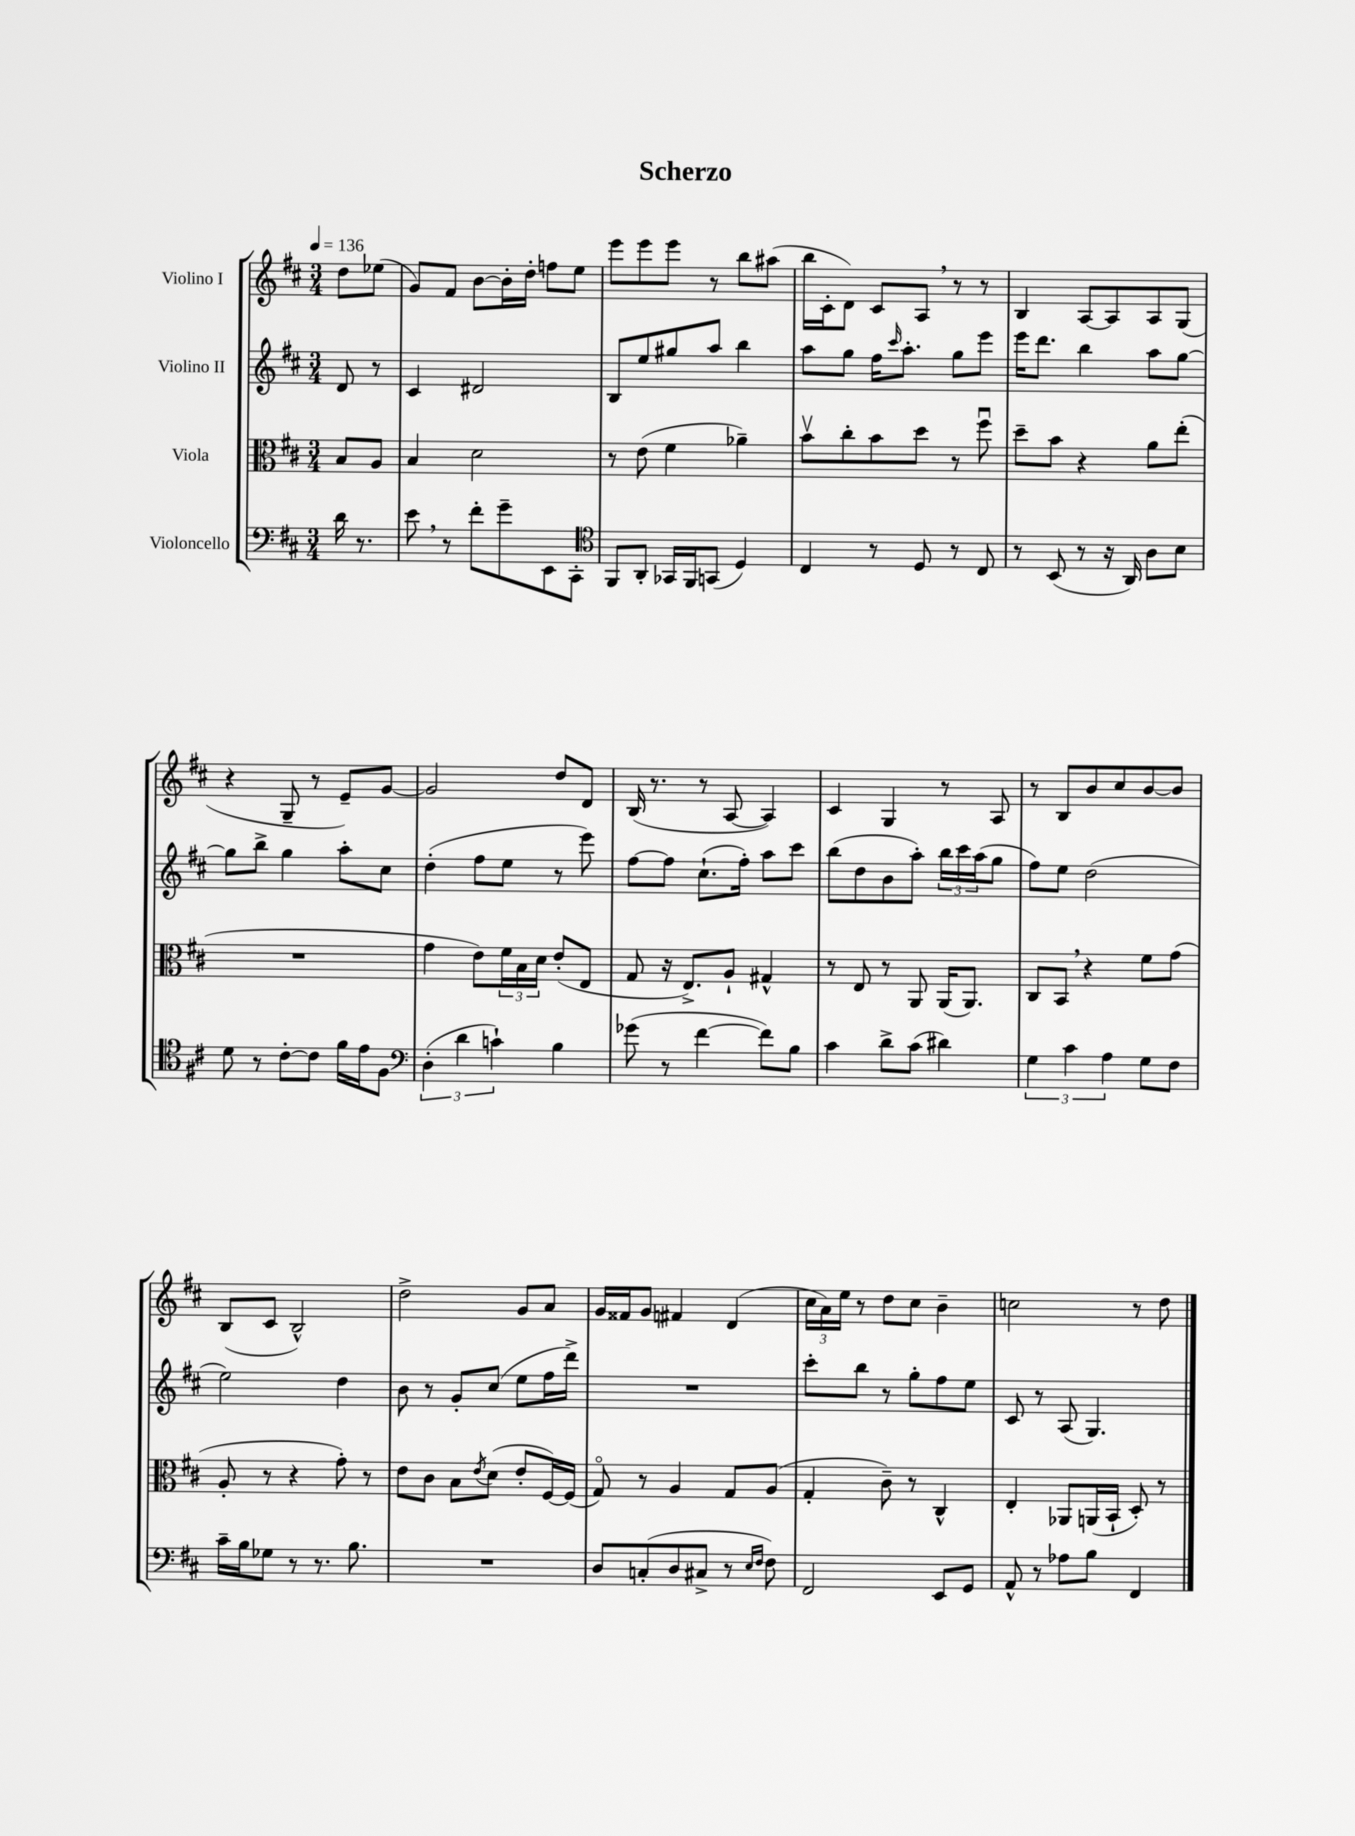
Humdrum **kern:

**kern	**kern	**kern	**kern
*staff4	*staff3	*staff2	*staff1
*clefF4	*clefC3	*clefG2	*clefG2
*k[f#c#]	*k[f#c#]	*k[f#c#]	*k[f#c#]
*M3/4	*M3/4	*M3/4	*M3/4
*MM136	*MM136	*MM136	*MM136
16d	8B	8d	8dd
8.r	.	.	.
.	8A	8r	(8ee-
=	=	=	=
8e	4B	4c#	8g)
8r	.	.	8f#
8f#'	2d	2d#	[8b
8g~	.	.	16b']
.	.	.	16dd'
8EE	.	.	8ff
8CC#'	.	.	8ee
=	=	=	=
*clefC4	*	*	*
8FF#	8r	8B	8eee
8AA'	(8e	8ee	8eee
16GG-	4f#	8gg#	8eee
16FF#	.	.	.
(8GG	.	8aa	8r
4D)	4a-~)	4bb	8bb
.	.	.	(8aa#
=	=	=	=
4C#	8bv	8aa	16bb
.	.	.	16c#'
.	8cc#'	8gg	8d)
8r	8b	16ff#	8c#
.	.	16qqccc#	.
.	.	8.aa'	.
8D	8dd	.	8A
8r	8r	8gg	8r
8C#	8ff#u	8eee	8r
=	=	=	=
8r	8dd~	16eee	4B
.	.	8.ddd	.
(8BB	8b	.	.
8r	4r	4bb	[8A
16r	.	.	8A]
16AA)	.	.	.
8A	8a	8aa	8A
8B	(8ee'	[8gg	(8G
=	=	=	=
8d	2.r	8gg]	4r
8r	.	8bb^	.
[8c#'	.	4gg	8G~
8c#]	.	.	8r
16f#	.	8aa'	8e~)
16e	.	.	.
8F#	.	8cc#	[8g
=	=	=	=
*clefF4	*	*	*
(6D'	4g	(4dd'	2g]
6d	.	.	.
.	8e)	8ff#	.
6c`)	.	.	.
.	24f#	8ee	.
.	24B	.	.
.	24d	.	.
4B	(8e'	8r	8dd
.	8E	8eee)	8d
=	=	=	=
(8g-	8G	[8ff#	(16B
.	.	.	8.r
8r	16r	8ff#]	.
.	8.E^)	.	.
[4f#	.	(8.cc#`	8r
.	8A`	.	[8A
.	.	16ff#')	.
8f#])	4G#^^	8aa	4A])
8B	.	8ccc#	.
=	=	=	=
4c#	8r	(8bb	4c#
.	8E	8dd	.
8d^	8r	8b	4G
(8c#	8AA	8aa')	.
4d#)	(16AA	24bb	8r
.	.	24ccc#	.
.	8.AA)	.	.
.	.	(24aa	.
.	.	8gg	8A
=	=	=	=
6G	8C#	8ff#)	8r
.	8BB	8ee	8B
6c#	.	.	.
.	4r	(2dd	8b
6A	.	.	.
.	.	.	8cc#
8G	8f#	.	[8b
8F#	(8g	.	8b]
=	=	=	=
16c#~	8A'	2ee)	(8B
16B	.	.	.
8G-	8r	.	8c#
8r	4r	.	2B^^)
8.r	.	.	.
.	8g')	4dd	.
8.B	.	.	.
.	8r	.	.
=	=	=	=
2.r	8e	8b	2dd^
.	8c#	8r	.
.	8B	8g'	.
.	8qe	.	.
.	(8d	(8cc#	.
.	8e'	8ee	8g
.	[16F#)	16ff#	8a
.	(16F#]	16ddd^)	.
=	=	=	=
8D	8Go)	2.r	16g
.	.	.	16f##
(8C'	8r	.	8g
8D	4A	.	4f#
8C#^	.	.	.
8r	8G	.	(4d
16qqE	.	.	.
16qqF#	.	.	.
8F#)	(8A	.	.
=	=	=	=
2FF#	4G'	8ccc#'	24cc#
.	.	.	24a)
.	.	.	24ee
.	.	8bb	8r
.	8c#~)	8r	8dd
.	8r	8gg'	8cc#
8EE	4C#^^	8ff#	4b~
8GG	.	8ee	.
=	=	=	=
8AA^^	4E'	8c#	2cc
8r	.	8r	.
8A-	8AA-	(8A	.
8B	(16AA	4.G)	.
.	16BB`	.	.
4FF#	8D')	.	8r
.	8r	.	8dd
==	==	==	==
*-	*-	*-	*-
